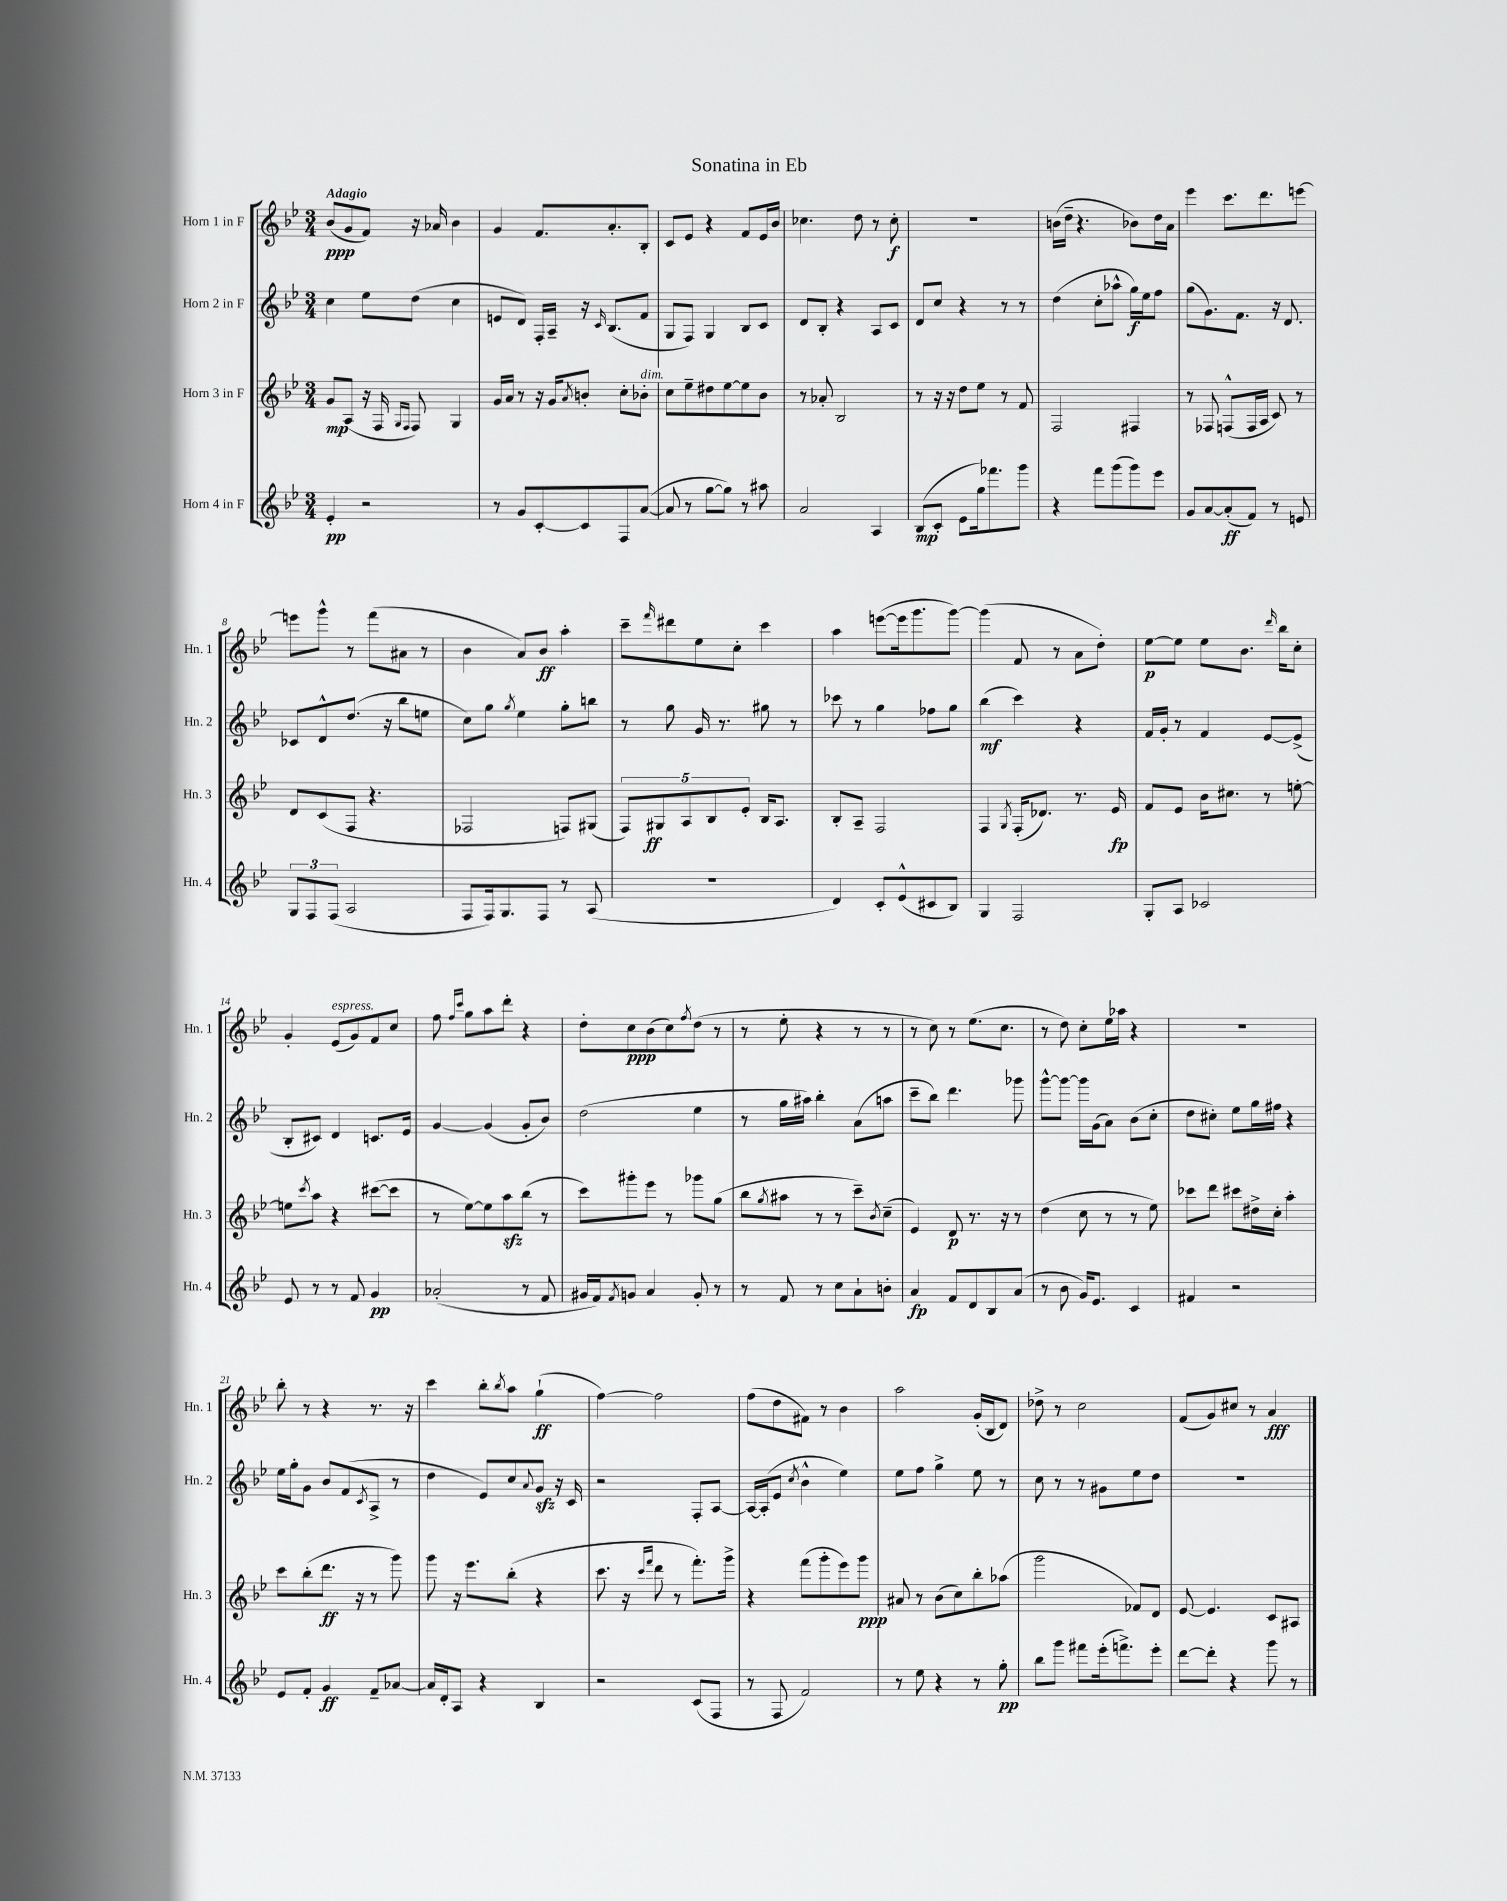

**kern	**kern	**kern	**kern
*staff4	*staff3	*staff2	*staff1
*clefG2	*clefG2	*clefG2	*clefG2
*k[b-e-]	*k[b-e-]	*k[b-e-]	*k[b-e-]
*M3/4	*M3/4	*M3/4	*M3/4
4e-'	8g	4cc	(8b-
.	(8A	.	8g
2r	16r	8ee-	8f)
.	16F	.	.
.	16qqG	.	.
.	16qqF	.	.
.	8F)	(8dd	16r
.	.	.	16a-
.	4G	4cc	4b-
=	=	=	=
8r	16g	8e	4g
.	16a	.	.
8g	8r	8d)	.
[8c'	16r	16F'	8.f
.	16g	16A~	.
.	8qa	.	.
8c]	8b'	16r	.
.	.	16qqc	.
.	.	(8.B-	8.a'
8F	8cc'	.	.
([8a	8b-'	8f	8B-'
=	=	=	=
8a]	8cc	8G	8c
8r	8ee-~	8F)	8e-
[8gg	8dd#	4G	4r
8gg])	[8ee-	.	.
8r	8ee-]	8B-	8f
8aa#	8b-	8c	16e-
.	.	.	16b-
=	=	=	=
2a	8r	8d	4.cc-
.	8a-'	8B-'	.
.	2B-	4r	.
.	.	.	8dd
4A	.	8A	8r
.	.	8c	8cc-'
=	=	=	=
(8B-	8r	8d	2.r
8c'	16r	8cc	.
.	16r	.	.
8e-	8dd	4r	.
16gg)	8ee-	.	.
8.fff-	.	.	.
.	8r	8r	.
8ggg	8f	8r	.
=	=	=	=
4r	2F	(4dd	(16b
.	.	.	16dd~
.	.	.	4.r
8fff	.	8cc'	.
(8ggg	.	8aa-^^	.
8ggg)	4F#	16gg)	8b-)
.	.	16ee-	.
8eee-	.	8ff	16dd
.	.	.	16a
=	=	=	=
8g	8r	(8gg	4eee-
[8a	8F-	8.g)	.
(8a']	(8F^^	.	8.ccc
.	.	8.f	.
8f)	16F	.	.
.	16A	.	8.ddd
8r	8c)	16r	.
.	.	8.d	.
8e	8r	.	[8eee
=	=	=	=
12G	8d	8c-	8eee]
12F	.	.	.
.	(8c	8d^^	8ggg^^
(12F	.	.	.
2A	8F	(8.dd	8r
.	4.r	.	(8fff
.	.	16r	.
.	.	8bb-	8a#
.	.	8ee	8r
=	=	=	=
8F	2F-	8cc)	4b-
16F)	.	8gg	.
8.G	.	.	.
.	.	8qgg	.
.	.	4ee-	8a)
8F	.	.	8b-
8r	8F)	8gg'	4aa'
(8A	(8G#	8bb	.
=	=	=	=
2.r	10F)	8r	8ccc~
.	10G#	.	.
.	.	.	16qqfff
.	.	8gg	8ddd#
.	10A	.	.
.	.	16g	8ee-
.	10B-	.	.
.	.	8.r	.
.	.	.	8cc'
.	10e-'	.	.
.	16B-	8gg#	4ccc
.	8.A	.	.
.	.	8r	.
=	=	=	=
4d)	8B-'	8ccc-	4aa
.	8A~	8r	.
8c'	2F	4gg	([8eee
(8e-^^	.	.	16eee]
.	.	.	8.ggg
8c#	.	8ff-	.
8B-)	.	8gg	[8ggg)
=	=	=	=
4G	4F	(4bb-	(4ggg]
.	8qG	.	.
2F	(16F'	4ccc)	8f
.	8.d-)	.	.
.	.	.	8r
.	8.r	4r	8a
.	.	.	8dd')
.	16e-	.	.
=	=	=	=
8G'	8f	16f	[8ee-
.	.	16g'	.
8A	8e-	8r	8ee-]
2c-	16b-	4f	8ee-
.	8.cc#	.	.
.	.	.	8.b-
.	8r	[8e-	.
.	.	.	16qqddd
.	.	.	16bb-
.	[8ee'	(8e-^]	8cc'
=	=	=	=
8e-	8ee]	8B-'	4g'
.	8qccc	.	.
8r	8aa	8c#)	.
8r	4r	4d	(8e-
8f	.	.	8g)
4g	([8ccc#	8.c	8f
.	8ccc#]	.	8cc
.	.	16e-	.
=	=	=	=
(2a-'	8r	[4g	8ff
.	.	.	16qqff
.	.	.	16qqccc
.	[8ee-)	.	8gg
.	8ee-]	(4g]	8aa
.	8aa	.	8ddd'
8r	(8bb-	8g'	4r
8f	8r	8b-)	.
=	=	=	=
16g#	8ccc)	(2dd	8dd'
16f)	.	.	.
8qf	.	.	.
8g	8ggg#'	.	8cc
4a	8eee-	.	(8b-
.	8r	.	8cc)
.	.	.	8qff
8g'	8ggg-	4ee-	(8dd
8r	(8gg	.	8r
=	=	=	=
8r	8bb-	8r	8r
.	8qgg	.	.
8f	8aa#	16gg	8ee-'
.	.	16aa#)	.
8r	8r	4bb-'	4r
8cc	8r	.	.
8a`	8ccc~)	(8a	8r
.	8qb-	.	.
8b'	(8cc~	8aa	8r
=	=	=	=
4a	4e-)	8ccc~	8r
.	.	8bb-)	8cc)
8f	8d	4.ddd	8r
8d	8.r	.	(8.ee-
8B-	.	.	.
.	16r	.	8.cc
(8a	8r	8ggg-	.
=	=	=	=
8r	(4dd	[8ggg^^	8r
8b-	.	8ggg_	8dd)
16g)	8cc	16ggg]	8cc'
8.e-	.	(16g	.
.	8r	8a)	16ee-
.	.	.	16aa-
4c	8r	(8b-	4r
.	8ee-)	8cc'	.
=	=	=	=
4f#	8ccc-	8dd	2.r
.	8ddd	8cc#')	.
2r	8ccc#	8ee-	.
.	16dd#^	16gg	.
.	16cc'	16ff#	.
.	4aa'	4r	.
=	=	=	=
8e-	8ccc	16ee-	8bb-'
.	.	16gg'	.
8f'	(8bb-'	8g	8r
4g	8.ddd	8b-	4r
.	.	(8f	.
.	16r	.	.
.	.	8qc	.
8f~	8r	8A^	8.r
[8a-	8ggg)	8r	.
.	.	.	16r
=	=	=	=
16a-]	8ggg	4dd	4ccc
16d'	.	.	.
8A	16r	.	.
.	8.eee-	.	.
4r	.	8e-)	8bb-'
.	.	.	8qbb-
.	(8bb-'	8cc	8aa
.	.	8qqa	.
4B-	4r	8g	(4gg`
.	.	16r	.
.	.	16c	.
=	=	=	=
2r	8.ccc	2r	[4ff)
.	16r	.	.
.	16qqccc	.	.
.	16qqfff	.	.
.	8ddd	.	2ff]
.	8r	.	.
(8c	8.fff')	8F'	.
8F	.	[8A	.
.	16ggg^	.	.
=	=	=	=
8r	4r	16A_	(8ff
.	.	(16A']	.
8F	.	8e-	8dd
.	.	8qcc	.
2f)	(8fff	4b-^^	8f#)
.	8ggg'	.	8r
.	8eee-)	4ee-)	4b-
.	8ggg	.	.
=	=	=	=
8r	8a#	8ee-	2aa
8ee-	8r	8ff	.
4r	(8b-	4gg^	.
.	8cc)	.	.
8r	8bb-'	8ee-	(16g'
.	.	.	16B-
8gg'	(8aa-	8r	8d)
=	=	=	=
8bb-	2ggg	8cc	8dd-^
8ggg	.	8r	8r
8fff#	.	8r	2cc
(16eee-'	.	8g#	.
8.fff^)	.	.	.
.	8f-)	8ee-	.
8eee-'	8d	8dd	.
=	=	=	=
[8ddd	[8e-	2.r	(8f
8ddd']	4.e-]	.	8g)
4r	.	.	8cc#
.	.	.	8r
8ggg	8c	.	4a
8r	8A#	.	.
==	==	==	==
*-	*-	*-	*-
